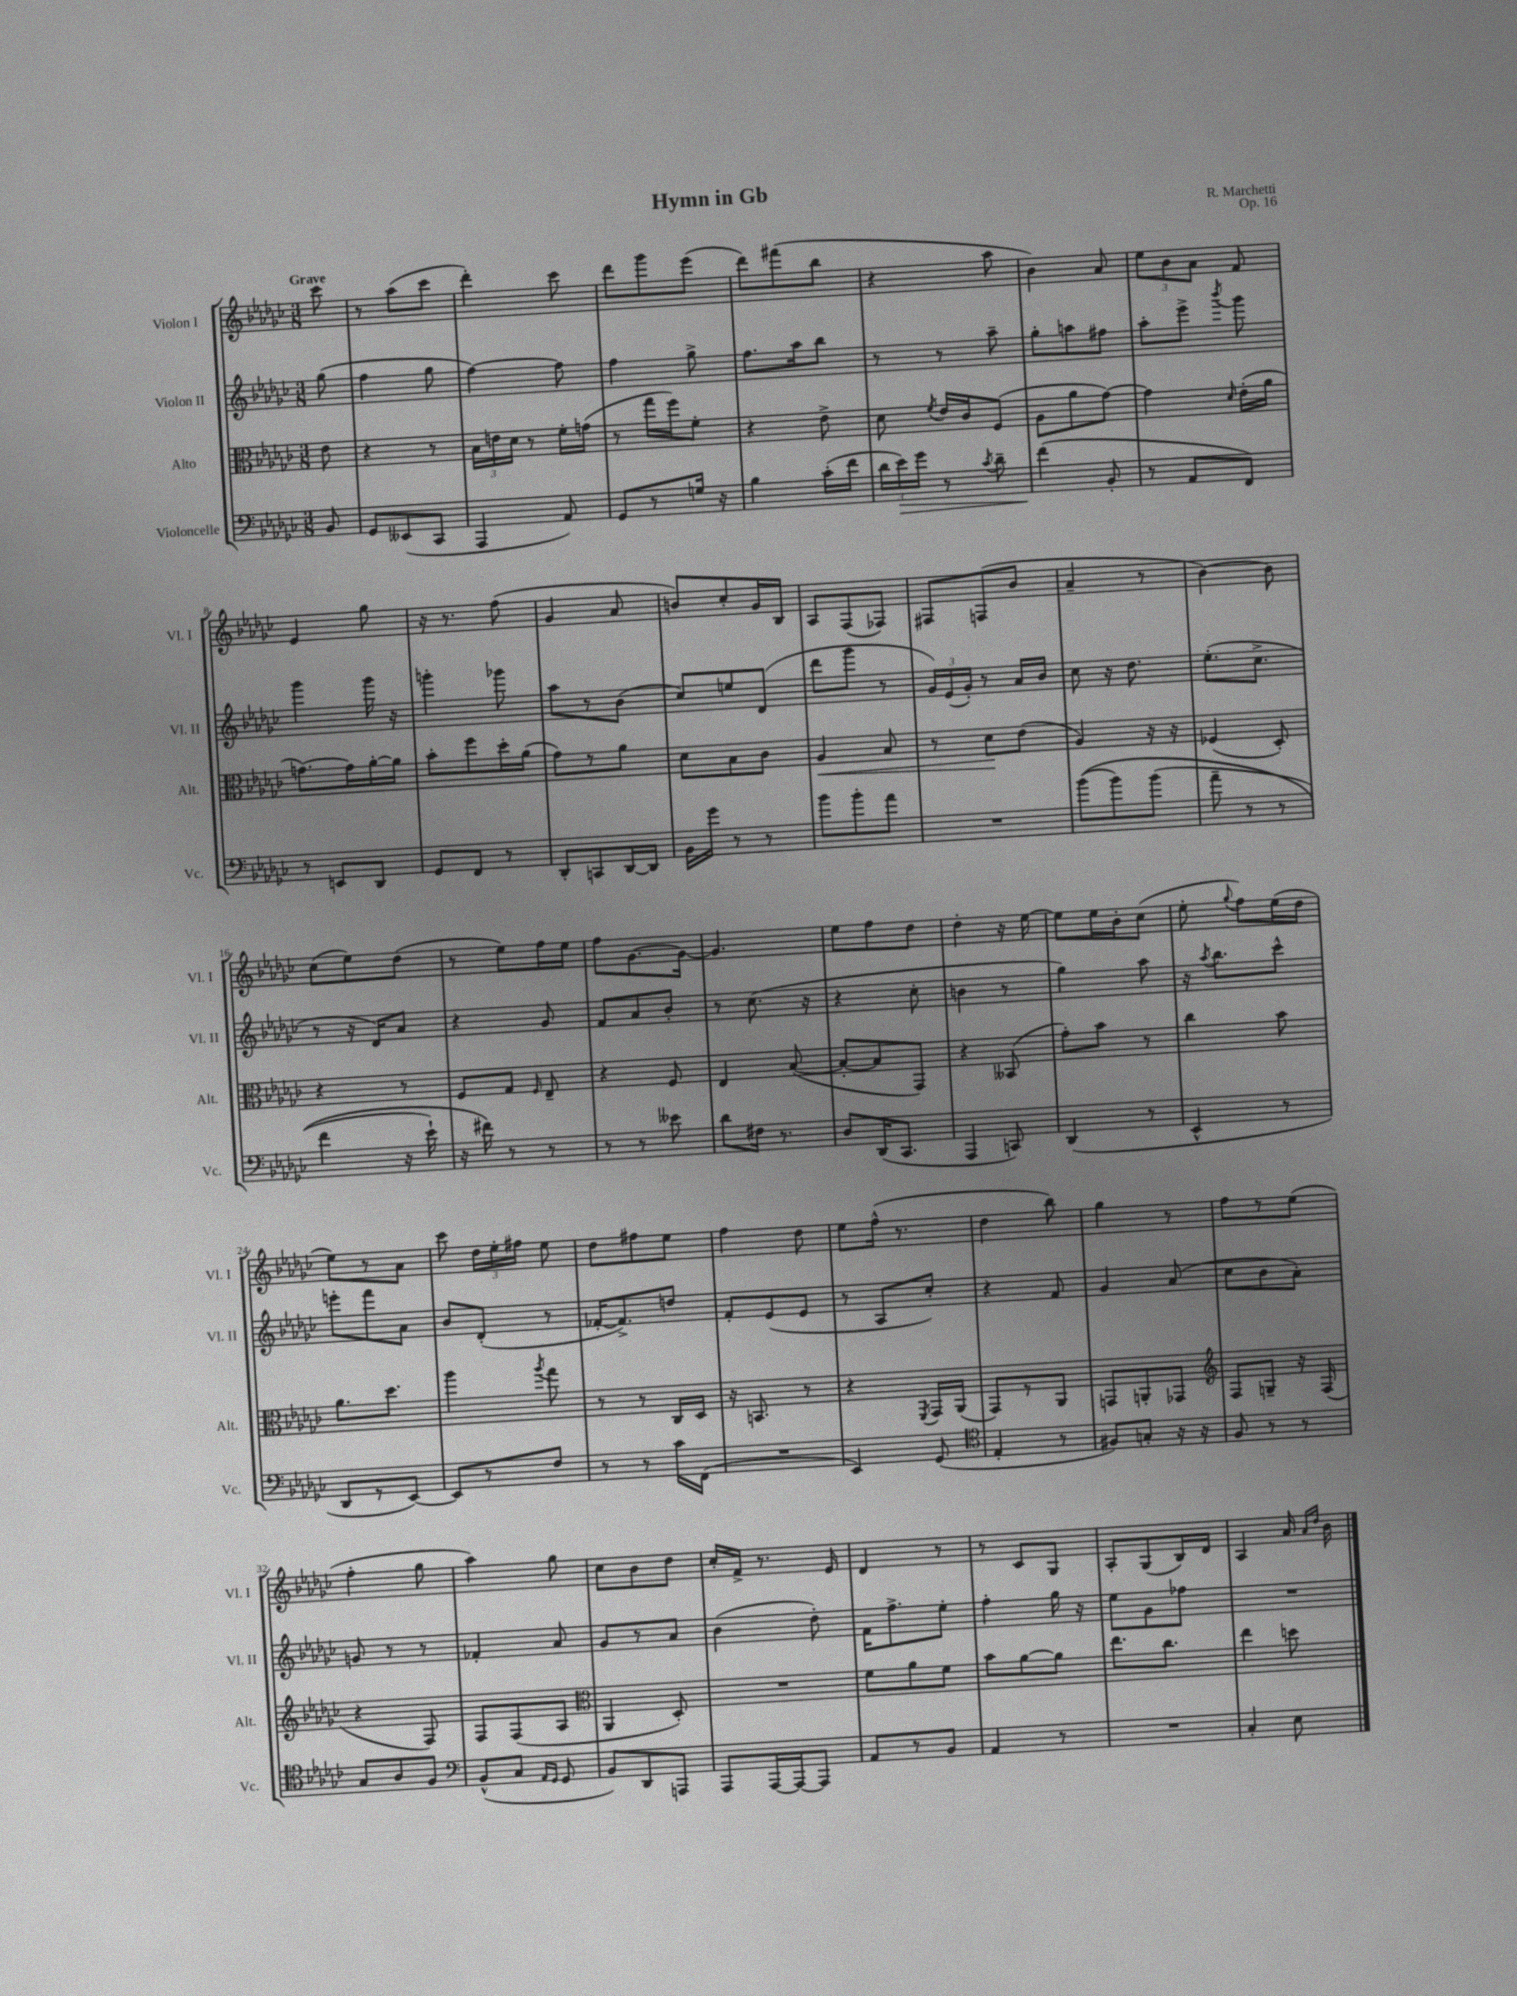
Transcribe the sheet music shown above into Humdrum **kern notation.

**kern	**dynam	**kern	**dynam	**kern	**kern
*part4	*part4	*part3	*part3	*part2	*part1
*staff4	*staff4	*staff3	*staff3	*staff2	*staff1
*I"Violoncelle	*	*I"Alto	*	*I"Violon II	*I"Violon I
*I'Vc.	*	*I'Alt.	*	*I'Vl. II	*I'Vl. I
*clefF4	*	*clefC3	*	*clefG2	*clefG2
*k[b-e-a-d-g-c-]	*	*k[b-e-a-d-g-c-]	*	*k[b-e-a-d-g-c-]	*k[b-e-a-d-g-c-]
*M3/8	*	*M3/8	*	*M3/8	*M3/8
=	=	=	=	=	=
!	!	!	!	!	!LO:TX:a:B:t=Grave
8BB-/	.	8e-\	.	(8gg-\	8ccc-\
=1	=1	=1	=1	=1	=1
8GG-/L	.	4r	.	4ff\	8r
(8EE--X/	.	.	.	.	(8aa-\L
8CC-/J	.	8r	.	8gg-\	8ccc-\J
=2	=2	=2	=2	=2	=2
4AAA-/	.	24B-\LL	.	[4ff\)	4ddd-'\)
.	.	24en\	.	.	.
.	.	24d-\JJ	.	.	.
.	.	8r	.	.	.
8AA-/)	.	16f'\LL	.	8ff\]	8ccc-\
.	.	(16gn\JJ	.	.	.
=3	=3	=3	=3	=3	=3
8GG-/L	.	8r	.	4ff\	8ddd-\L
8r	.	16gg-\LL	.	.	8ggg-\
.	.	16ff\J)	.	.	.
16Gn/Jk	.	8f'\J	.	8gg-^\	(8eee-\J
16r	.	.	.	.	.
=4	=4	=4	=4	=4	=4
4B-\	.	4r	.	8.ff\L	8ddd-\L)
.	.	.	.	.	(8fff#X\
.	.	.	.	16aa-\k	.
(16c-'\LL	.	8e-^\	.	8bb-\J	8bb-\J
16f\JJ	.	.	.	.	.
=5	=5	=5	=5	=5	=5
24d-\LL	.	8d-\	.	8r	4r
!	!LO:HP:b	!	!	!	!
24e-\)	>	.	.	.	.
24g-\JJ	.	.	.	.	.
.	.	8qf/	.	.	.
8r	.	16e-/LL	.	8r	.
.	.	16c-/J	.	.	.
8qc-/	.	.	.	.	.
8d-~\	.	(8F/J	.	8aa-~\	8aa-\
=6	=6	=6	=6	=6	=6
(4f\	.	8A-\L	.	8gg-'\L	4b-\)
.	.	8a-\	.	8aan\	.
8BB-'/	]	[8g-\J)	.	8ff#X\J	8a-/
=7	=7	=7	=7	=7	=7
8r	.	4g-\]	.	8aa-'\L	12ee-\L
.	.	.	.	.	12b-\
8AA-/L	.	.	.	8eee-^\J	.
.	.	.	.	.	12a-\J
.	.	16qqd-/	.	8qbbb-/	.
8FF/J)	.	(16e-'\LL	.	8ggg-\	8f/
.	.	16a-\JJ	.	.	.
!!LO:LB:g=z
=8	=8	=8	=8	=8	=8
8r	.	[8.gn\L)	.	4ggg-\	4e-/
8EEn/L	.	.	.	.	.
.	.	16g\L]	.	.	.
8DD-/J	.	[16a-'\	.	16ggg-\	8gg-\
.	.	16a-\JJ]	.	16r	.
=9	=9	=9	=9	=9	=9
8GG-/L	.	8b-'\L	.	4gggn'\	16r
.	.	.	.	.	8.r
8FF/J	.	8ff\	.	.	.
8r	.	16dd-'\L	.	8ggg-X\	(8ff\
.	.	(16a-\JJ	.	.	.
=10	=10	=10	=10	=10	=10
8DD-'/L	.	8g-\L)	.	8aa-\L	4g-/
8CCn/	.	8r	.	8r	.
[16DD-/L	.	8a-\J	.	(8b-\J	8a-/
16DD-/JJ]	.	.	.	.	.
=11	=11	=11	=11	=11	=11
16BB-\LL	.	8d-\L	.	8cc-/L)	8bn/L)
16g-\JJ	.	.	.	.	.
8r	.	8B-\	.	8een/	8cc-'/
8r	.	8c-\J	.	(8d-/J	16g-/L
.	.	.	.	.	16B-/JJ
=12	=12	=12	=12	=12	=12
!	!	!	!LO:HP:b	!	!
8b-\L	.	4A-/	<	8ddd-\L	8A-/L
8b-'\	.	.	.	8ggg-\J	(8F/
8a-\J	.	8B-/	.	8r	8F-X/J)
=13	=13	=13	=13	=13	=13
4.r	.	8r	.	24g-/LL)	8F#X/L
.	.	.	.	(24e-/	.
.	.	.	.	24g-'/JJ)	.
.	.	8d-\L	.	8r	(8Fn/
.	.	(8e-\J	[	16a-/LL	8b-/J
.	.	.	.	16b-/JJ	.
=14	=14	=14	=14	=14	=14
((8b-\L	.	4A-/)	.	8cc-\	4a-~/
8b-\)	.	.	.	16r	.
.	.	.	.	8.dd-\	.
(8b-\J	.	16r	.	.	8r
.	.	16r	.	.	.
=15	=15	=15	=15	=15	=15
8a-~\	.	(4F-X/	.	(8.ee-'\L	[4b-\)
8r	.	.	.	.	.
.	.	.	.	8.cc-^\J	.
8r	.	8D-'/)	.	.	8b-\]
!!LO:LB:g=z
=16	=16	=16	=16	=16	=16
4f\	.	4r	.	8r	(8cc-\L
.	.	.	.	16r	8ee-\)
.	.	.	.	16d-/KL)	.
16r	.	8r	.	8a-/J	(8dd-\J
16e-`\)	.	.	.	.	.
=17	=17	=17	=17	=17	=17
16r	.	8F/L	.	4r	8r
16f#X\)	.	.	.	.	.
8r	.	8G-/J	.	.	8ee-\L)
.	.	16qqF/	.	.	.
8r	.	8E-~/	.	8g-/	16ff\L
.	.	.	.	.	16ee-\JJ
=18	=18	=18	=18	=18	=18
8r	.	4r	.	8f/L	8ff\L
8r	.	.	.	8a-/	[8.g-\
8e--X\	.	8F/	.	8b-'/J	.
.	.	.	.	.	16g-\Jk_
=19	=19	=19	=19	=19	=19
8d-\L	.	4E-/	.	8r	4.g-/]
16F#X\Jk	.	.	.	(8.cc-\	.
8.r	.	.	.	.	.
.	.	([8B-/	.	.	.
.	.	.	.	16r	.
=20	=20	=20	=20	=20	=20
8D-/L	.	8B-'/L_	.	4r	8ee-\L
(16DD-/K	.	8B-/]	.	.	8ff\
8.CC-/J	.	.	.	.	.
.	.	8GG-/J)	.	8cc-'\	8dd-\J
=21	=21	=21	=21	=21	=21
4AAA-/	.	4r	.	4bn\	4dd-'\
8CCn/)	.	(8BB--X/	.	8r	16r
.	.	.	.	.	[16ee-\
=22	=22	=22	=22	=22	=22
(4DD-/	.	8g-'\L)	.	4gg-\)	8ee-\L]
.	.	8b-\J	.	.	16ee-\L
.	.	.	.	.	16b-'\J
8r	.	8r	.	8aa-\	(8cc-\J
=23	=23	=23	=23	=23	=23
4EE-^^/	.	4cc-\	.	16r	8ee-'\
.	.	.	.	8qaa-/	.
.	.	.	.	8.bb-\L	.
.	.	.	.	.	8qqgg-/
.	.	.	.	.	8ff\L)
8r	.	8b-\	.	8ccc-^^\J	(16ee-\L
.	.	.	.	.	16dd-\JJ
!!LO:LB:g=z
=24	=24	=24	=24	=24	=24
8DD-/L	.	8.a-\L	.	8eeen'\L	8ee-\L)
8r	.	.	.	8fff\	8r
.	.	8.dd-\J	.	.	.
[8EE-/J)	.	.	.	8a-\J	8a-\J
=25	=25	=25	=25	=25	=25
8EE-/L]	.	4aa-\	.	8b-/L	8ccc-\
8r	.	.	.	(8d-'/J	24dd-\LL
.	.	.	.	.	24ee-'\
.	.	.	.	.	24ff#X\JJ
.	.	8qaa-/	.	.	.
8F/J	.	8gg-\	.	8r	8ee-\
=26	=26	=26	=26	=26	=26
8r	.	8r	.	[16f-X'/KL	8dd-\L
.	.	.	.	8.f-^/])	.
8r	.	8r	.	.	8ff#X\
16c-\LL	.	16C-/LL	.	8ddn/J	8ee-\J
(16FF\JJ	.	16D-/JJ	.	.	.
=27	=27	=27	=27	=27	=27
4.r	.	16r	.	8f'/L	4ff\
.	.	8.BBn/	.	.	.
.	.	.	.	(8e-/	.
.	.	8r	.	8e-/J	8dd-\
=28	=28	=28	=28	=28	=28
4EE-/)	.	4r	.	8r	8ee-\L
.	.	.	.	8A-/L	(16ff^^\Jk
.	.	.	.	.	8.r
.	.	8qFF/	.	.	.
(8GG-/	.	16GG-/LL	.	8cc-'/J)	.
.	.	(16AA-/JJ	.	.	.
=29	=29	=29	=29	=29	=29
*clefC4	*	*	*	*	*
4E-'/	.	8GG-/L)	.	4r	4dd-\
.	.	8r	.	.	.
8r	.	8AA-/J	.	8f/	8bb-\)
=30	=30	=30	=30	=30	=30
8F#X/L)	.	8GGn/L	.	4g-/	4gg-\
8Gn'/J	.	8AAn'/	.	.	.
16r	.	8GG-X/J	.	(8a-/	8r
16r	.	.	.	.	.
=31	=31	=31	=31	=31	=31
*	*	*clefG2	*	*	*
8F/	.	8F/L	.	8cc-\L	8ff\L
8r	.	8Gn~/J	.	8b-\	8r
8r	.	16r	.	8a-'\J)	(8ee-\J
.	.	(16F/	.	.	.
!!LO:LB:g=z
=32	=32	=32	=32	=32	=32
8G-/L	.	4r	.	8gn/	4ff'\
8A-/	.	.	.	8r	.
8F/J	.	8F/)	.	8r	8gg-\
=33	=33	=33	=33	=33	=33
*clefF4	*	*	*	*	*
(8BB-^^/L	.	8F/L	.	4f-X'/	4aa-\)
8C-/J	.	(8F/	.	.	.
16qqAA-/LL	.	.	.	.	.
16qqGG-/JJ	.	.	.	.	.
8GG-/	.	8A-/J	.	8a-/	8gg-\
=34	=34	=34	=34	=34	=34
*	*	*clefC3	*	*	*
8BB-/L)	.	4AA-/	.	8g-/L	8cc-\L
8DD-/	.	.	.	8r	8b-\
8AAAn/J	.	8D-'/)	.	8a-/J	8dd-\J
=35	=35	=35	=35	=35	=35
8AAA-/L	.	4.r	.	(4b-\	16cc-'/LL
.	.	.	.	.	16f^/JJ
[16AAA-/L	.	.	.	.	8.r
16AAA-/J_	.	.	.	.	.
8AAA-/J]	.	.	.	8dd-'\)	.
.	.	.	.	.	16e-/
=36	=36	=36	=36	=36	=36
8AA-/L	.	8f\L	.	16f\KL	4d-/
.	.	.	.	8.ff^\	.
8r	.	8a-\	.	.	.
8BB-/J	.	8f\J	.	8ee-'\J	8r
=37	=37	=37	=37	=37	=37
4AA-/	.	8b-\L	.	4ff'\	8r
.	.	[8a-\	.	.	8c-/L
8r	.	8a-\J]	.	16gg-\	8G-/J
.	.	.	.	16r	.
=38	=38	=38	=38	=38	=38
4.r	.	8.ee-\L	.	8ee-\L	8A-'/L
.	.	.	.	8g-\	(8G-/
.	.	8.cc-\J	.	.	.
.	.	.	.	8ff-X\J	16B-/L)
.	.	.	.	.	16d-/JJ
=39	=39	=39	=39	=39	=39
4C-'/	.	4ee-\	.	4.r	4A-/
8E-\	.	8ddn\	.	.	16a-/
.	.	.	.	.	16qqa-/LL
.	.	.	.	.	16qqdd-/JJ
.	.	.	.	.	16b-\
==	==	==	==	==	==
*-	*-	*-	*-	*-	*-
